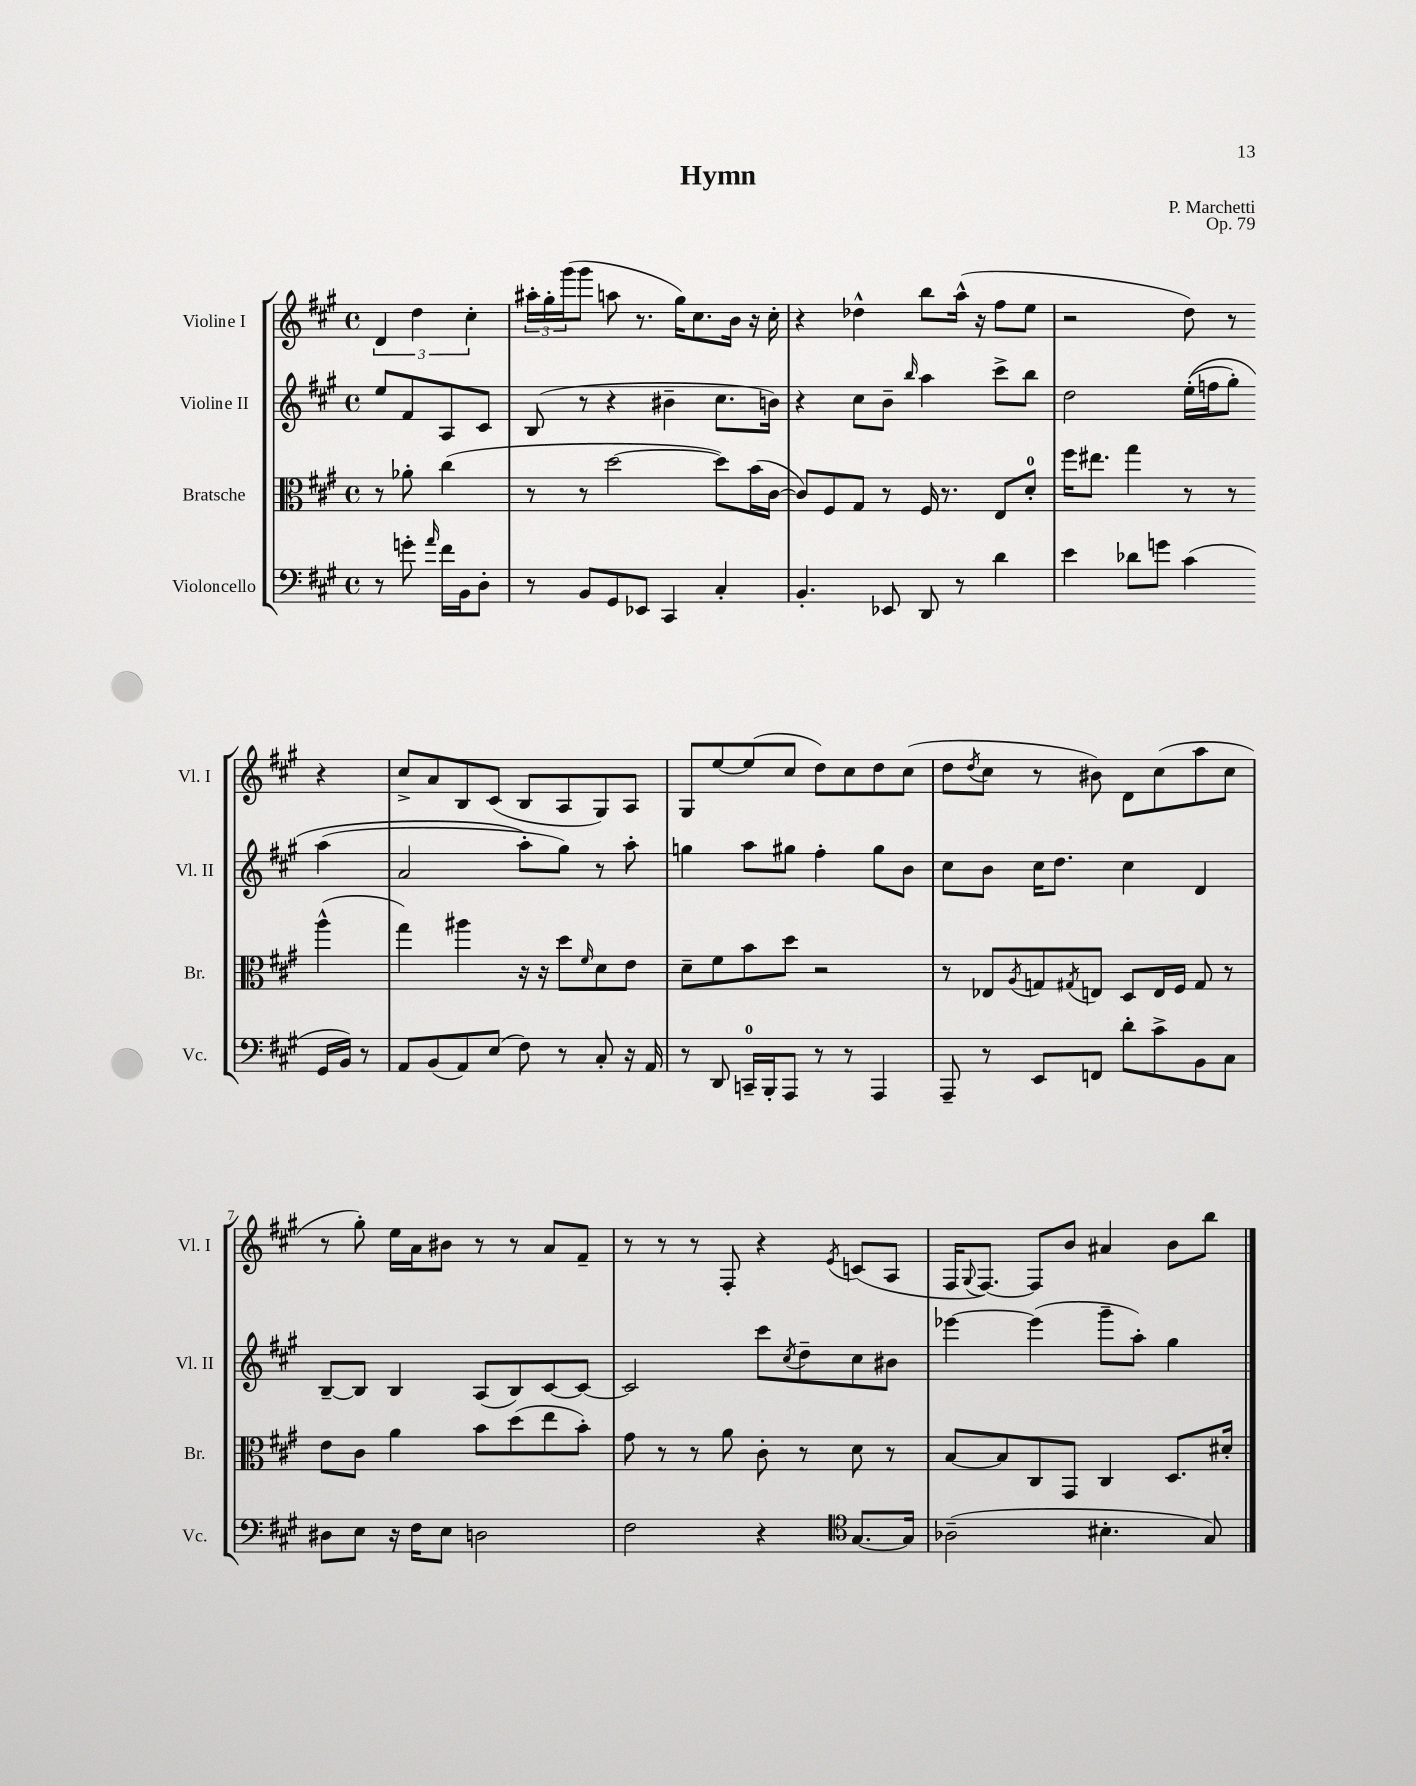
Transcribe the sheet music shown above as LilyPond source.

\header { title = "Hymn" composer = "P. Marchetti" opus = "Op. 79" }
<<
\new StaffGroup <<
\new Staff = "s0" \with { instrumentName = "Violine I" shortInstrumentName = "Vl. I" } {
    \clef treble \key a \major \defaultTimeSignature \time 4/4 \partial 2
    \tuplet 3/2 { d'4 d''4 cis''4-. } |
    \tuplet 3/2 { ais''16-. gis''16-. gis'''16( } gis'''8 a''8 r8. gis''16) cis''8. b'16 r16 cis''16-. |
    r4 des''4-^ b''8 a''16-^( r16 fis''8 e''8 |
    r2 d''8) r8 r4 |
    cis''8-> a'8 b8 cis'8( b8 a8 gis8) a8 |
    gis8 e''8~ e''8( cis''8 d''8) cis''8 d''8 cis''8( |
    d''8 \acciaccatura { d''8 } cis''8 r8 bis'8) d'8 cis''8( a''8 cis''8 |
    r8 gis''8-.) e''16 a'16 bis'8 r8 r8 a'8 fis'8-- |
    r8 r8 r8 fis8-. r4 \acciaccatura { e'8 } c'8( a8 |
    fis16 \appoggiatura { gis8 } fis8.~) fis8 b'8 ais'4 b'8 b''8 \bar "|." |
}
\new Staff = "s1" \with { instrumentName = "Violine II" shortInstrumentName = "Vl. II" } {
    \clef treble \key a \major \defaultTimeSignature \time 4/4 \partial 2
    e''8 fis'8 a8 cis'8 |
    b8( r8 r4 bis'4-- cis''8. b'16) |
    r4 cis''8 b'8-- \grace { b''16 } a''4 cis'''8-> b''8 |
    d''2 e''16-.(\( f''16 gis''8-.) a''4( |
    a'2 a''8-.\) gis''8) r8 a''8-. |
    g''4 a''8 gis''8 fis''4-. gis''8 b'8 |
    cis''8 b'8 cis''16 d''8. cis''4 d'4 |
    b8~-- b8 b4 a8( b8) cis'8~ cis'8~ |
    cis'2 cis'''8 \acciaccatura { cis''8 } d''8-- cis''8 bis'8 |
    ees'''4~ ees'''4( gis'''8-- a''8-.) gis''4 \bar "|." |
}
\new Staff = "s2" \with { instrumentName = "Bratsche" shortInstrumentName = "Br." } {
    \clef alto \key a \major \defaultTimeSignature \time 4/4 \partial 2
    r8 aes'8-. cis''4( |
    r8 r8 d''2~ d''8) b'16( cis'16~ |
    cis'8) fis8 gis8 r8 fis16 r8. e8 d'8-0-. |
    fis''16 eis''8. gis''4 r8 r8 a''4-^( |
    gis''4) ais''4 r16 r16 d''8 \grace { fis'16 } d'8 e'8 |
    d'8-- fis'8 b'8 d''8 r2 |
    r8 ees8 \acciaccatura { a8 } g8 \acciaccatura { gis8 } e8 d8 e16 fis16 gis8 r8 |
    e'8 cis'8 a'4 b'8 d''8( e''8 b'8-.) |
    gis'8 r8 r8 a'8 cis'8-. r8 d'8 r8 |
    b8~ b8 cis8 gis,8 cis4 d8. dis'16-. \bar "|." |
}
\new Staff = "s3" \with { instrumentName = "Violoncello" shortInstrumentName = "Vc." } {
    \clef bass \key a \major \defaultTimeSignature \time 4/4 \partial 2
    r8 g'8-. \grace { a'16 } fis'16 b,16 d8-. |
    r8 b,8 gis,8 ees,8 cis,4 cis4-. |
    b,4.-. ees,8 d,8 r8 d'4 |
    e'4 des'8 g'8 cis'4( gis,16 b,16) r8 |
    a,8 b,8( a,8) e8( fis8) r8 cis8-. r16 a,16 |
    r8 d,8 c,16-0-- b,,16-. a,,8 r8 r8 a,,4 |
    a,,8-- r8 e,8 f,8 d'8-. cis'8-> b,8 cis8 |
    dis8 e8 r16 fis16 e8 d2 |
    fis2 r4 \clef tenor gis8.~ gis16 |
    aes2--( bis4.-. gis8) \bar "|." |
}
>>
>>
